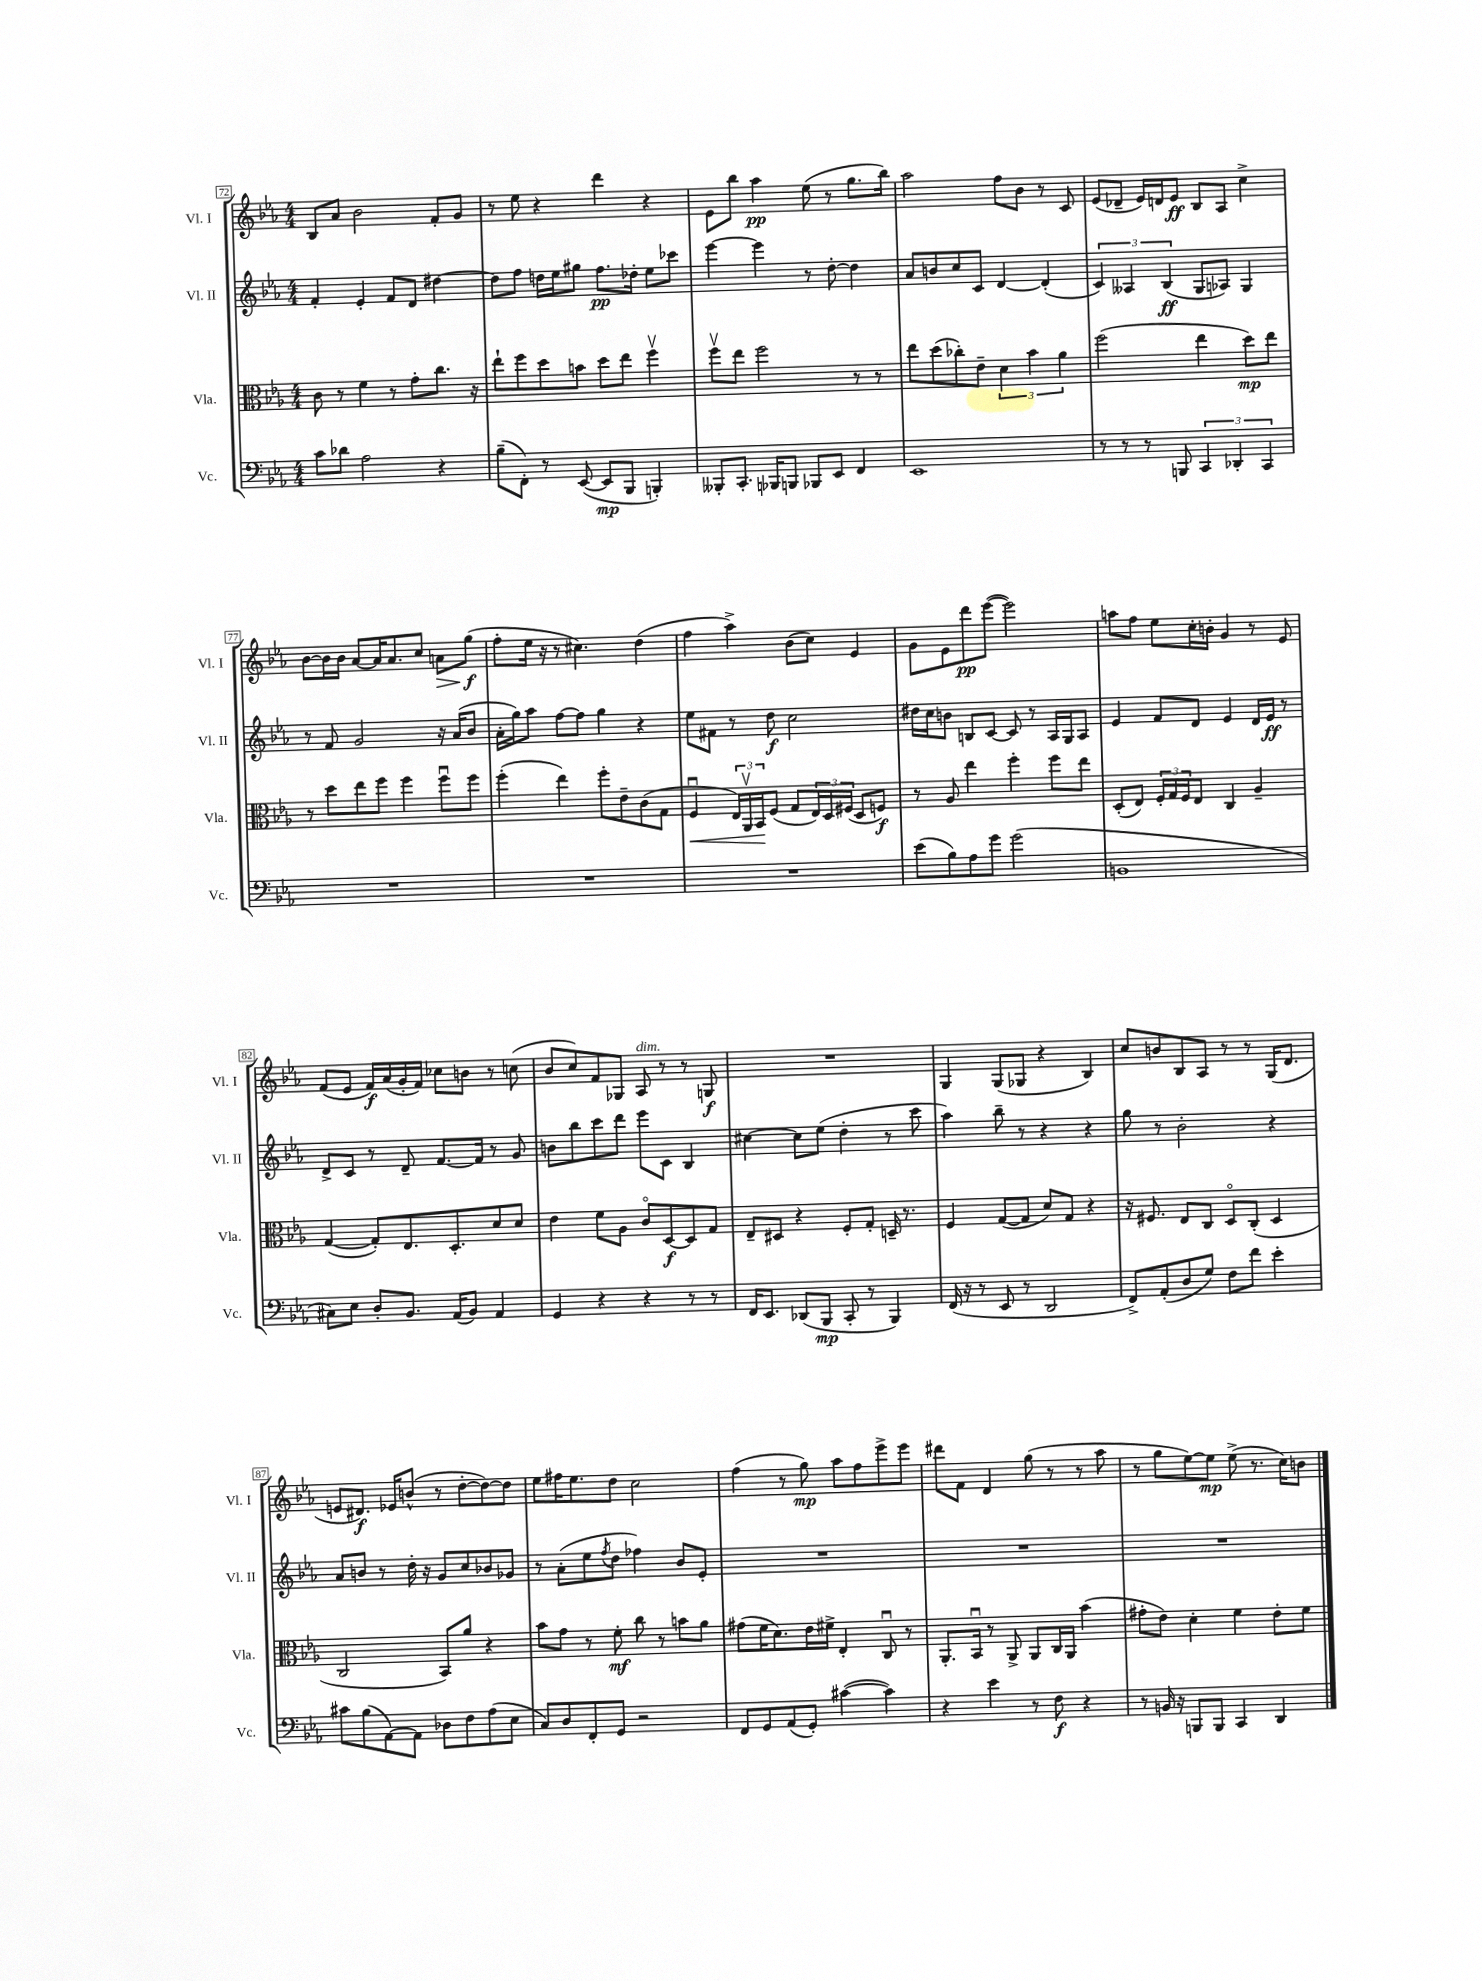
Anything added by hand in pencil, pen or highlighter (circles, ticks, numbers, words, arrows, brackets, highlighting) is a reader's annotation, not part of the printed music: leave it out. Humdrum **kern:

**kern	**kern	**kern	**kern
*staff4	*staff3	*staff2	*staff1
*clefF4	*clefC3	*clefG2	*clefG2
*k[b-e-a-]	*k[b-e-a-]	*k[b-e-a-]	*k[b-e-a-]
*M4/4	*M4/4	*M4/4	*M4/4
8c	8c	4f'	8B-
8d-	8r	.	8a-
2A-	4f	4e-'	2b-
.	8r	8f	.
.	8g'	8d	.
4r	8.cc	[4dd#	8f'
.	.	.	8g
.	16r	.	.
=	=	=	=
(8B-~	8ee-`	8dd#]	8r
8FF')	8ff	8ff	8ee-
8r	8dd	16dd	4r
.	.	16ee-	.
([8EE-	8b	8gg#	.
8EE-]	8dd	8.ff	4ddd
8BBB-	8ee-	.	.
.	.	16dd-'	.
4BBB')	4ffv	8ee-	4r
.	.	8ccc-	.
=	=	=	=
8BBB--'	8ffv	[4eee-	8e-
8.CC'	8ee-	.	8bb-
.	2ff	4eee-]	4aa-
16BBB-	.	.	.
8BBB	.	.	.
8BBB-	.	8r	(8ee-
8EE-	.	[8dd'	8r
4FF	8r	4dd]	8.gg
.	8r	.	.
.	.	.	16bb-)
=	=	=	=
1EE-	8ee-	8a-	2aa-
.	(8dd	8b	.
.	8cc-')	8cc	.
.	8e-~	8c	.
.	6d	[4d	8ff
.	.	.	8b-
.	6b-	.	.
.	.	(4d']	8r
.	6a-	.	.
.	.	.	8c
=	=	=	=
8r	(2ff	6c)	(8e-
8r	.	.	8d-~
.	.	6A--	.
8r	.	.	16e-)
.	.	.	16d
.	.	(6B-	.
8BBB	.	.	8e-
6CC	4ee-	8G	8B-
.	.	8A-)	8A-
6DD-'	.	.	.
.	8dd)	4G	4cc^
6CC	.	.	.
.	8ee-	.	.
=	=	=	=
1r	8r	8r	[8b-
.	8dd	8f	16b-]
.	.	.	16b-
.	8ee-	2g	[8a-
.	8ff	.	16a-]
.	.	.	8.a-
.	4ff	.	.
.	.	.	8cc
.	8ffu	16r	8a
.	.	(16a-	.
.	8ff	8b-	(8gg
=	=	=	=
1r	(4ff'	16a-'	8ff'
.	.	16gg)	.
.	.	8aa-	16ee-
.	.	.	16r
.	4ee-)	[8ff	8r
.	.	8ff]	4.cc#)
.	8ff'	4gg	.
.	8e-~	.	.
.	(8c	4r	(4dd
.	8G	.	.
=	=	=	=
1r	4Fu	8ee-	4ff
.	.	8f#	.
.	24E-)	8r	4aa-^)
.	24AA-v	.	.
.	24BB-	.	.
.	(8F	8dd	.
.	8G	2cc	(8b-
.	24E-)	.	8cc)
.	24D	.	.
.	(24F#	.	.
.	8D	.	4e-
.	8F)	.	.
=	=	=	=
(8e-	8r	16dd#	8g
.	.	16cc	.
8B-)	8A-	8b	8e-
8A-	4ee-	8B	8ddd
8g	.	[8c	([8eee-
(2g	4ff'	8c]	2eee-])
.	.	8r	.
.	8ff	16A-	.
.	.	16G	.
.	8ee-	8A-	.
=	=	=	=
1BB	(8D'	4e-	8aa
.	8E-)	.	8ff
.	24F'	8f	8ee-
.	24G	.	.
.	24F	.	.
.	8E-	8d	16cc'
.	.	.	16b'
.	4C	4e-	4g
.	4A-~	16d	8r
.	.	16e-	.
.	.	8r	8e-
=	=	=	=
8C#)	([4G	8d^	(8f
8E-	.	8c	8e-
8D'	8G'])	8r	16f)
.	.	.	(16a-
8.BB-	8.E-	8d~	16g'
.	.	.	16f)
.	.	[8.f	8cc-
(16AA-	8.D'	.	.
8BB-)	.	.	8b
.	.	16f]	.
4AA-	8d	8r	8r
.	8d	8g	(8cc
=	=	=	=
4GG	4e-	8b	8b-
.	.	8bb-	8cc)
4r	8f	8ccc	8f
.	8A-	8ddd	8G-
4r	8co	8eee-	8A-
.	[8D	8c	8r
8r	8D]	4B-	8r
8r	8G	.	8G
=	=	=	=
16FF	8E-~	[4cc#	1r
8.EE-	.	.	.
.	8D#	.	.
(8DD-	4r	8cc#]	.
8BBB-	.	(8ee-	.
8CC'	8F'	4dd'	.
8r	8G'	.	.
4BBB-)	16D~	8r	.
.	8.r	.	.
.	.	8ccc	.
=	=	=	=
(16FF	4F	4aa-)	4G
16r	.	.	.
8r	.	.	.
8EE-	([8G	8bb-~	(8G
8r	8G]	8r	8G-
2DD	8d)	4r	4r
.	8G	.	.
.	4r	4r	4B-)
=	=	=	=
8FF^)	16r	8gg	8cc
.	8.F#	.	.
(8AA-'	.	8r	8b
8D	8E-	2b-'	8B-
8G)	8C	.	8A-
8F	8Do	.	8r
8f	(8C'	.	8r
4e-'	4D	4r	(16G
.	.	.	8.d
=	=	=	=
8c#	2C	8a-	8e
(8B-	.	8b	8.d#)
[8AA-)	.	8r	.
.	.	.	16e-
8AA-]	.	16dd'	(8b^^
.	.	16r	.
8D-	8BB-)	8g	8r
8F	8a-	8cc	[8dd'
(8A-	4r	8b-	8dd_)
8E-	.	8g-	8dd]
=	=	=	=
8C)	8b-	8r	8ee-
8D	8g	(8a-'	16ff#
.	.	.	8.ee-
8FF'	8r	8ee-	.
.	.	8qff	.
8GG	8f'	8dd	8dd
2r	8cc	4ff-)	2cc
.	8r	.	.
.	8b	8b-	.
.	8a-	8e-'	.
=	=	=	=
8FF	(8g#	1r	(4ff
8GG	16f	.	.
.	8.d)	.	.
(8AA-	.	.	8r
8GG')	16e-	.	8gg)
.	16f#^	.	.
([4c#	4E-'	.	8aa-
.	.	.	8ff
4c#])	8Cu	.	8eee-^
.	8r	.	8eee-
=	=	=	=
4r	8.AA-'	1r	8ddd#
.	.	.	8f
.	16BB-u	.	.
4e-	8r	.	4d
.	8AA-^	.	.
8r	8AA-	.	(8gg
8F	16C	.	8r
.	16AA-	.	.
4r	(4b-	.	8r
.	.	.	8aa-
=	=	=	=
8r	8g#'	1r	8r
16BB	8e-)	.	8gg
16r	.	.	.
8BBB	4d'	.	[8ee-)
8BBB	.	.	8ee-]
4CC	4f	.	(8ee-^
.	.	.	8.r
4DD	8e-'	.	.
.	.	.	16cc)
.	8f	.	8b
==	==	==	==
*-	*-	*-	*-
